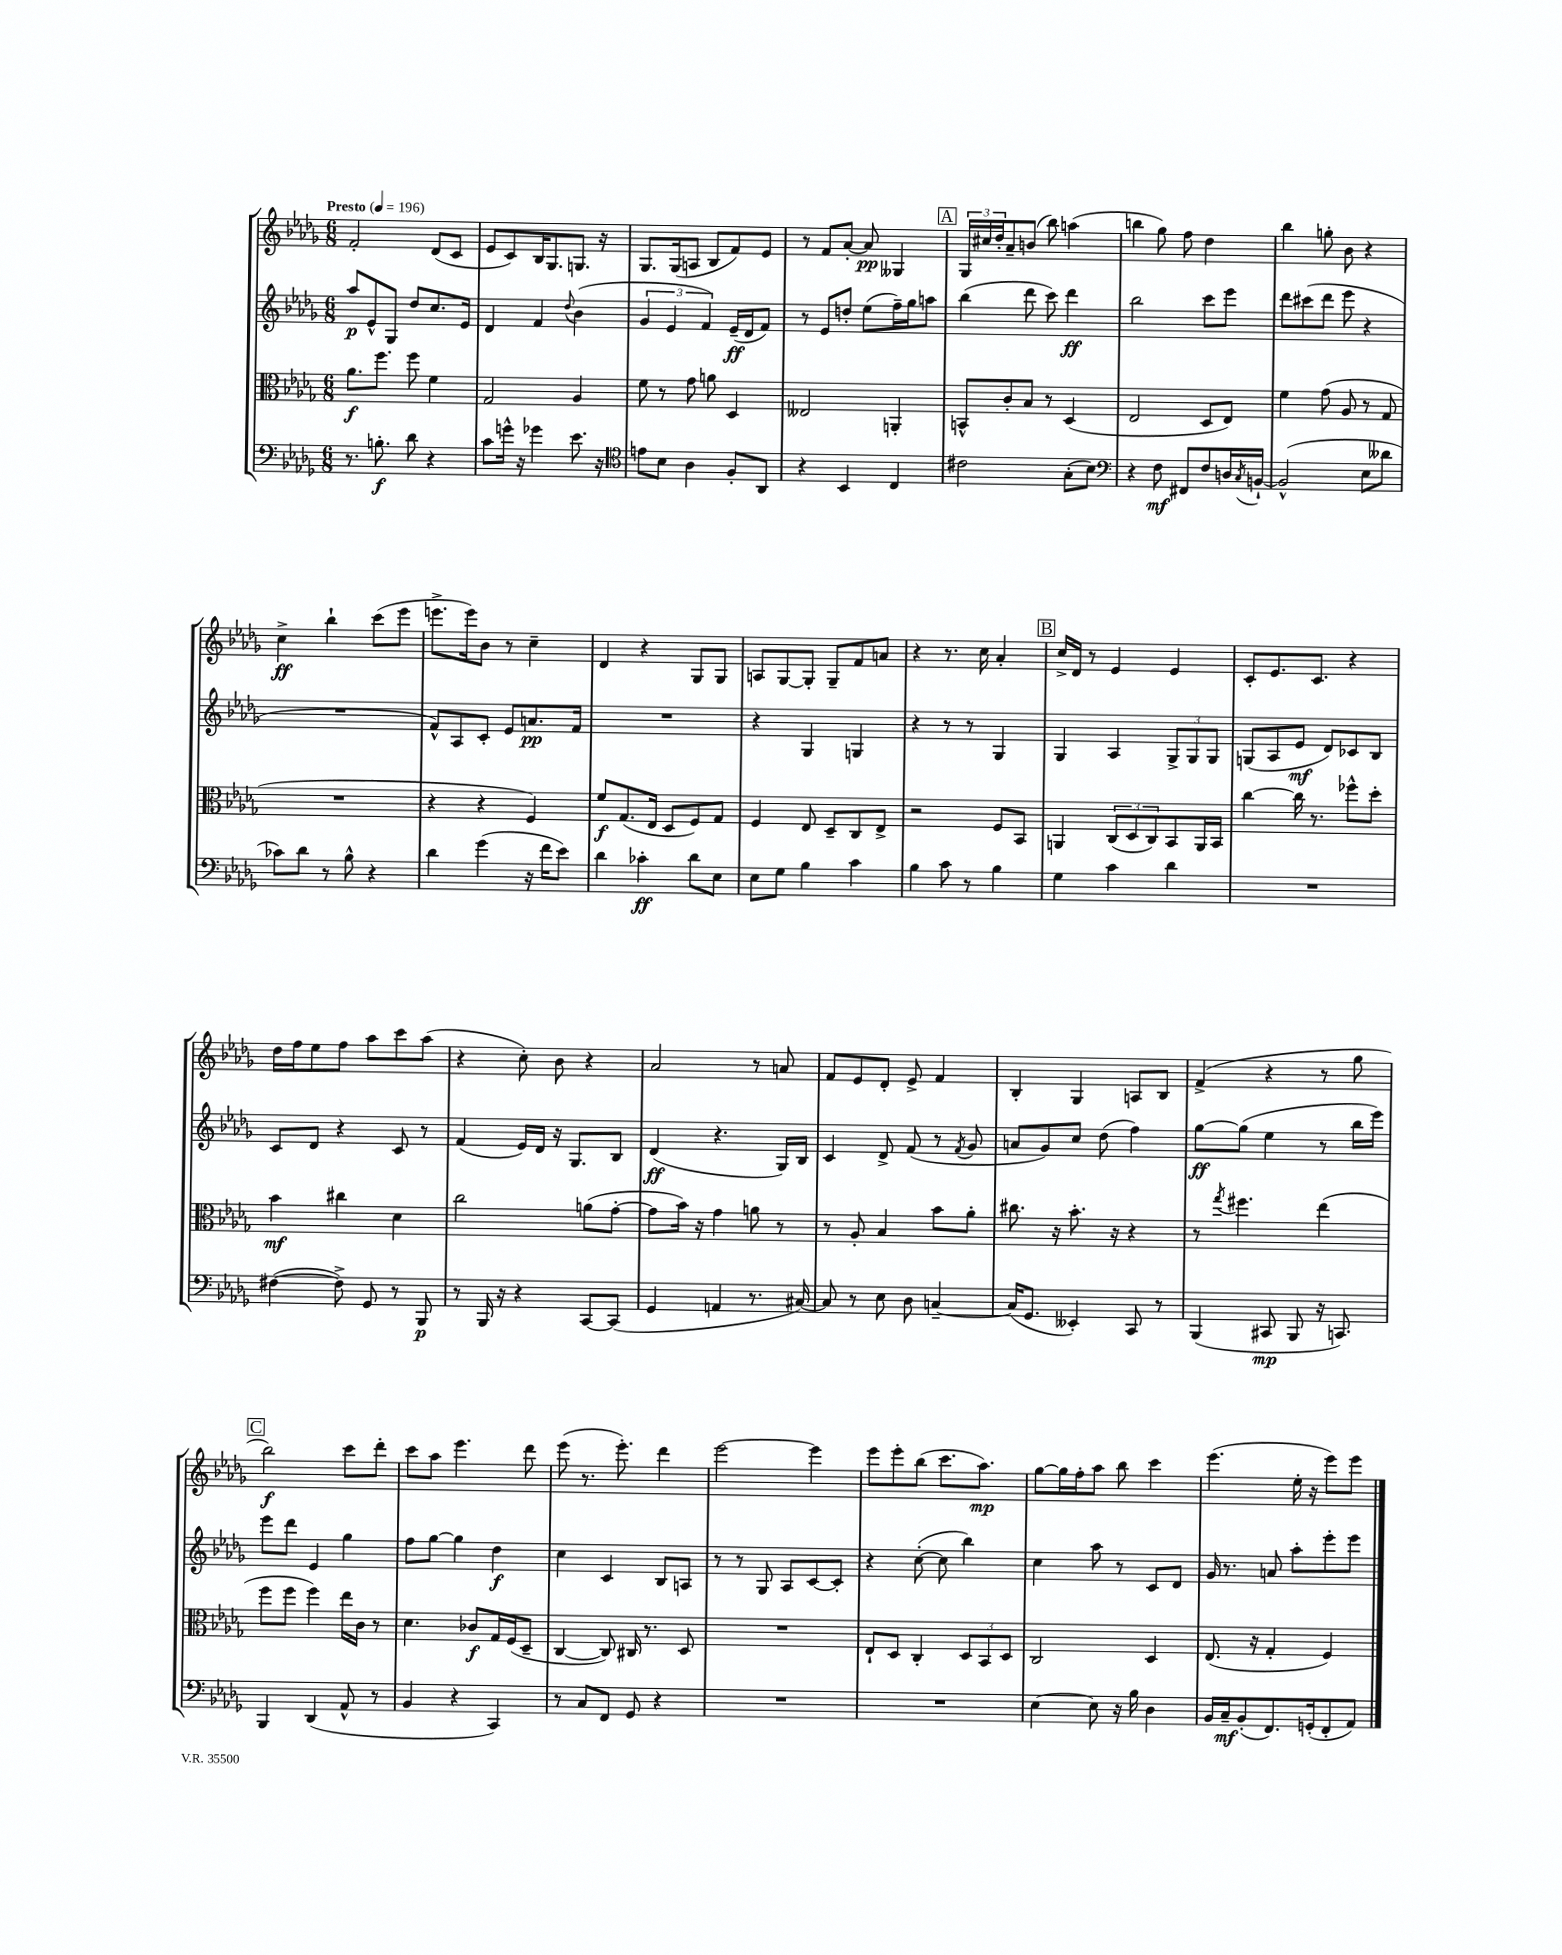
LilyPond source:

<<
\new StaffGroup <<
\new Staff = "s0" {
    \clef treble \key des \major \numericTimeSignature \time 6/8 \tempo "Presto" 4 = 196
    f'2-. des'8( c'8 |
    ees'8 c'8) bes16 ges8. g8. r16 |
    ges8. ges16( a8 bes8 f'8) ees'8 |
    r8 f'8 aes'8~-. aes'8\pp geses4 |
    \mark \markup { \box "A" } \tuplet 3/2 { ges16 cis''16 des''16-. } aes'8-- b'8( bes''8) a''4( |
    b''4 ges''8) f''8 des''4 |
    bes''4 g''8-. bes'8 r4 |
    c''4->\ff bes''4-! c'''8( ees'''8 |
    e'''8.-> e'''16) bes'8 r8 c''4-- |
    des'4 r4 ges8 ges8 |
    a8 ges8~ ges8-. ges8-- f'8 a'8 |
    r4 r8. c''16 aes'4-. |
    \mark \markup { \box "B" } c''16-> des'16 r8 ees'4 ees'4 |
    c'8-. ees'8. c'8. r4 |
    des''16 f''16 ees''8 f''8 aes''8 c'''8 aes''8( |
    r4 c''8-.) bes'8 r4 |
    aes'2 r8 a'8 |
    f'8 ees'8 des'8-. ees'8-> f'4 |
    bes4-. ges4 a8 bes8 |
    f'4->( r4 r8 ges''8 |
    \mark \markup { \box "C" } bes''2\f) c'''8 des'''8-. |
    c'''8 aes''8 ees'''4. des'''8 |
    ees'''8( r8. ees'''8.-.) des'''4 |
    ees'''2~ ees'''4 |
    ees'''8 ees'''8-. bes''8( c'''8. aes''8.\mp) |
    ges''8~ ges''16 f''16-. aes''8 bes''8 c'''4 |
    ees'''4.( ees''16-. r16 ees'''8) ees'''8 \bar "|." |
}
\new Staff = "s1" {
    \clef treble \key des \major \numericTimeSignature \time 6/8
    aes''8\p ees'8-^ ges8 des''8 c''8. ees'16 |
    des'4 f'4 \appoggiatura { des''8 } bes'4( |
    \tuplet 3/2 { ges'4 ees'4 f'4) } ees'16--\ff( des'16 f'8) |
    r8 ees'8 d''8-. ees''8( f''16--) ges''16 a''8 |
    \mark \markup { \box "A" } bes''4( des'''8 c'''8) des'''4\ff |
    bes''2 c'''8 ees'''8 |
    des'''8 cis'''8( des'''8 ees'''8 r4 |
    R2. |
    f'8-^) aes8 c'8-. ees'8 a'8.\pp f'16 |
    R2. |
    r4 ges4 g4 |
    r4 r8 r8 ges4 |
    \mark \markup { \box "B" } ges4 aes4 \tuplet 3/2 { ges8-> ges8 ges8 } |
    g8( aes8 ees'8\mf des'8) ces'8 bes8 |
    c'8 des'8 r4 c'8 r8 |
    f'4( ees'16) des'16 r16 ges8. bes8 |
    des'4\ff( r4. ges16) bes16 |
    c'4 des'8-> f'8( r8 \acciaccatura { f'8 } ges'8 |
    a'8 ges'8) c''8 des''8( f''4) |
    ges''8~\ff ges''8( ees''4 r8 bes''16 ees'''16) |
    \mark \markup { \box "C" } ees'''8 des'''8 ees'4 ges''4 |
    f''8 ges''8~ ges''4 des''4\f |
    c''4 c'4 bes8 a8 |
    r8 r8 ges8 aes8 c'8~ c'8-. |
    r4 c''8~-.( c''8 bes''4) |
    c''4 aes''8 r8 c'8 des'8 |
    ges'16 r8. a'8 aes''8-. ees'''8-. ees'''8 \bar "|." |
}
\new Staff = "s2" {
    \clef alto \key des \major \numericTimeSignature \time 6/8
    aes'8.\f f''8. f''8 f'4 |
    ges2 aes4 |
    f'8 r8 ges'8 a'8 des4 |
    eeses2 a,4-. |
    \mark \markup { \box "A" } b,8-^ c'8-. bes8 r8 des4( |
    ees2 des8 ees8) |
    f'4 ges'8( aes8 r8 ges8 |
    R2. |
    r4 r4 f4) |
    f'8\f ges8.( ees16 des8 f8) ges8 |
    f4 ees8 des8-- c8 ees8-> |
    r2 f8 bes,8 |
    \mark \markup { \box "B" } a,4 \tuplet 3/2 { c8( des8 c8) } bes,8 a,16 bes,16 |
    c''4~ c''16 r8. fes''8-^ des''8-. |
    bes'4\mf cis''4 des'4 |
    c''2 a'8( ges'8~-. |
    ges'8 bes'16) r16 ges'4 a'8 r8 |
    r8 aes8-. bes4 bes'8 aes'8-. |
    cis''8. r16 bes'8.-. r16 r4 |
    r8 \acciaccatura { ges''8 } fis''4. ees''4( |
    \mark \markup { \box "C" } f''8 f''8 f''4) ees''16 c'16 r8 |
    des'4. ces'8\f ges16 f16( des8-- |
    c4~ c8) cis16 r8. des8 |
    R2. |
    ees8-! des8 c4-. \tuplet 3/2 { des8 bes,8 des8 } |
    c2 des4 |
    ees8.( r16 ges4-. f4) \bar "|." |
}
\new Staff = "s3" {
    \clef bass \key des \major \numericTimeSignature \time 6/8
    r8. b8.-.\f des'8 r4 |
    c'8 g'16-^ r16 ges'4 ees'8. r16 |
    \clef tenor e'8 bes8 aes4 f8-. aes,8 |
    r4 bes,4 c4 |
    \mark \markup { \box "A" } cis'2 ges8-.( bes8) |
    \clef bass r4 f8\mf fis,8 f8 d16 \acciaccatura { c8 } b,16~-! |
    b,2-^( ees8 deses'8 |
    ces'8) des'8 r8 bes8-^ r4 |
    des'4 ges'4( r16 f'16 ees'8) |
    des'4 ces'4-.\ff des'8 ees8 |
    ees8 ges8 bes4 c'4 |
    bes4 c'8 r8 bes4 |
    \mark \markup { \box "B" } ges4 c'4 des'4 |
    R2. |
    fis4~( fis8->) ges,8 r8 bes,,8\p |
    r8 bes,,16 r16 r4 c,8~ c,8( |
    ges,4 a,4 r8. cis16~) |
    cis8 r8 ees8 des8 c4~-- |
    c16( ges,8. eeses,4-.) c,8 r8 |
    bes,,4( cis,8\mp bes,,8 r16 c,8.) |
    \mark \markup { \box "C" } bes,,4 des,4( aes,8-^ r8 |
    bes,4 r4 c,4) |
    r8 c8 f,8 ges,8 r4 |
    R2. |
    R2. |
    ees4~ ees8 r16 bes16 des4 |
    bes,16 c16--\mf bes,8-.( f,8.) g,16-.( f,8-. aes,8) \bar "|." |
}
>>
>>
\layout { \context { \Score \remove "Bar_number_engraver" } }
